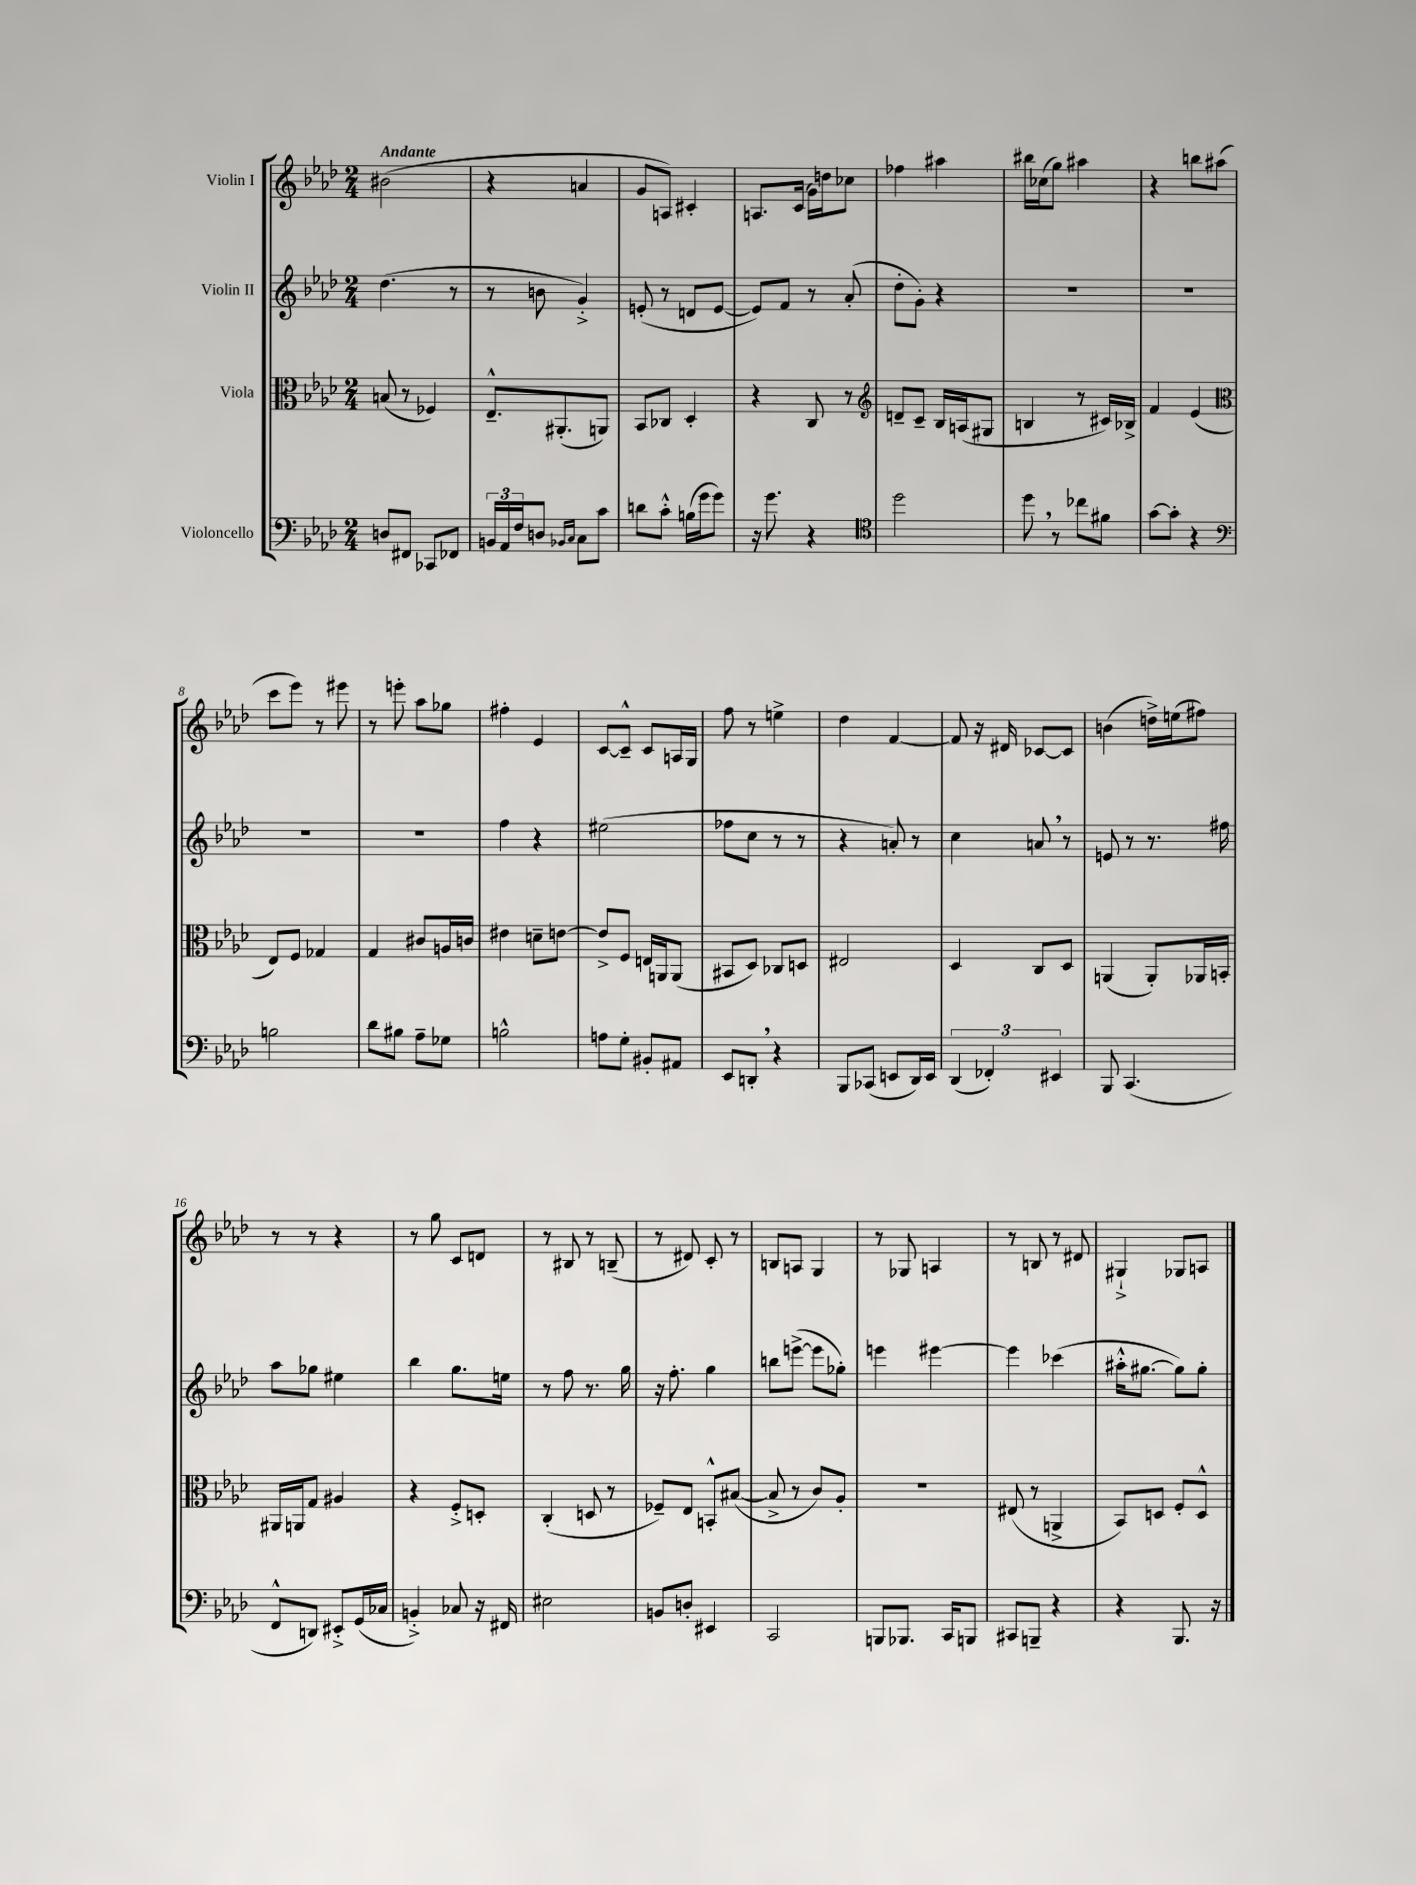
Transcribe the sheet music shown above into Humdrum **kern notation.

**kern	**kern	**kern	**kern
*staff4	*staff3	*staff2	*staff1
*clefF4	*clefC3	*clefG2	*clefG2
*k[b-e-a-d-]	*k[b-e-a-d-]	*k[b-e-a-d-]	*k[b-e-a-d-]
*M2/4	*M2/4	*M2/4	*M2/4
8D/L	(8B/	(4.dd-\	(2b#\
8FF#/J	8r	.	.
8CC-/L	4F-/)	.	.
8FF-/J	.	8r	.
=	=	=	=
24BB/LL	8.E-~^^/L	8r	4r
24AA-/	.	.	.
24F/J	.	.	.
8D/J	.	8b\	.
.	(8.AA#'/	.	.
16qqBB-/LL	.	.	.
16qqC/JJ	.	.	.
8C\L	.	4g'^/)	4a/
8c\J	8AA/J)	.	.
=	=	=	=
8d\L	8BB-/L	(8e'/	8g/L
8c'^^\J	8C-/J	8r	8A/J)
(16B\LL	4D-'/	8d/L	4c#'/
16g\J	.	.	.
8g\J)	.	[8e/J	.
=	=	=	=
16r	4r	8e/]L)	8.A/L
8.g\	.	.	.
.	.	8f/J	.
.	.	.	(16c/Jk
4r	8C/	8r	16g\LL)
.	.	.	16dd\J
.	8r	(8a-'/	8cc-\J
=	=	=	=
*clefC4	*clefG2	*	*
2dd-\	8d~/L	8dd-'\L	4ff-\
.	8c~/J	8g'\J)	.
.	16B-/LL	4r	4aa#\
.	(16A/J	.	.
.	8G#/J	.	.
=	=	=	=
8dd-\	4B/	2r	16bb#\LL
.	.	.	(16cc-\J
8r	.	.	8gg\J)
8cc-\L	8r	.	4aa#\
8f#\J	16c#/LL)	.	.
.	16B-^/JJ	.	.
=	=	=	=
[8g\L	4f/	2r	4r
8g'\]J	.	.	.
4r	(4e-/	.	8bb\L
.	.	.	(8aa#\J
=	=	=	=
*clefF4	*clefC3	*	*
2B\	8E-/L)	2r	8ccc\L
.	8F/J	.	8eee-\J)
.	4G-/	.	8r
.	.	.	8eee#\
=	=	=	=
8d-\L	4G/	2r	8r
8B#\J	.	.	8eee'\
8A-~\L	8c#/L	.	8aa-\L
8G-\J	16A/L	.	8gg-\J
.	16c/JJ	.	.
=	=	=	=
2B^^\	4e#\	4ff\	4ff#'\
.	8d~\L	4r	4e-/
.	[8e\J	.	.
=	=	=	=
8A\L	8e^/]L	(2ee#\	[8c/L
8G'\J	8F/J	.	8c~^^/]J
8BB#'/L	16E/LL	.	8c/L
.	16AA/J	.	.
8AA#/J	(8AA/J	.	16A/L
.	.	.	16G/JJ
=	=	=	=
8EE-/L	8BB#/L	8ff-\L	8ff\
8DD'/J	8D-/J)	8cc\J	8r
4r	8C-/L	8r	4ee^\
.	8D/J	8r	.
=	=	=	=
8BBB-/L	2E#/	4r	4dd-\
(8CC-/J	.	.	.
8EE/L	.	8a'/)	[4f/
16DD-/L)	.	8r	.
16EE/JJ	.	.	.
=	=	=	=
(6DD-/	4D-/	4cc\	8f/]
.	.	.	16r
6FF-'/)	.	.	.
.	.	.	16d#/
.	8C/L	8a/	[8c-/L
6EE#/	.	.	.
.	8D-/J	8r	8c-/]J
=	=	=	=
8BBB-/	(4AA/	8e/	(4b\
(4.CC/	.	8r	.
.	8AA'/L)	8.r	16dd^\LL)
.	.	.	(16ee\J
.	16AA-/L	.	8ff#\J)
.	16BB'/JJ	16ff#\	.
=	=	=	=
8FF^^/L	16AA#/LL	8aa-\L	8r
.	16AA/J	.	.
8DD/J)	8G/J	8gg-\J	8r
8EE#'^/L	4A#/	4ee#\	4r
(16GG/L	.	.	.
16C-/JJ	.	.	.
=	=	=	=
4BB'^/)	4r	4bb-\	8r
.	.	.	8gg\
8C-/	8F'^/L	8.gg\L	8c/L
16r	8D'/J	.	8d/J
16FF#/	.	16ee\Jk	.
=	=	=	=
2E#\	(4C'/	8r	8r
.	.	8ff\	8B#/
.	8D/	8.r	8r
.	8r	.	(8B~/
.	.	16gg\	.
=	=	=	=
8BB/L	8F-~/L)	16r	8r
.	.	8.ff'\	.
8D'/J	8E-/J	.	8d#/)
4EE#/	8BB'^^/L	4gg\	8c'/
.	([8B#/J	.	8r
=	=	=	=
2CC/	8B#^/]	8bb\L	8B/L
.	8r	([8eee^\J	8A/J
.	8c/L)	8eee\]L	4G/
.	8A-'/J	8gg-'\J)	.
=	=	=	=
8BBB/L	2r	4eee\	8r
8.BBB-/J	.	.	8G-/
.	.	[4eee#\	4A/
16CC/LK	.	.	.
8BBB/J	.	.	.
=	=	=	=
8CC#/L	(8E#/	4eee#\]	8r
8BBB~/J	8r	.	8B/
4r	4AA^/	(4ccc-\	8r
.	.	.	8d#/
=	=	=	=
4r	8BB-/L)	16aa#'^^\LK	4G#`^/
.	.	[8.gg#\J	.
.	8D/J	.	.
8.BBB-/	8F'/L	8gg#\]L)	8G-/L
.	8D^^/J	8gg#'\J	8A/J
16r	.	.	.
==	==	==	==
*-	*-	*-	*-
